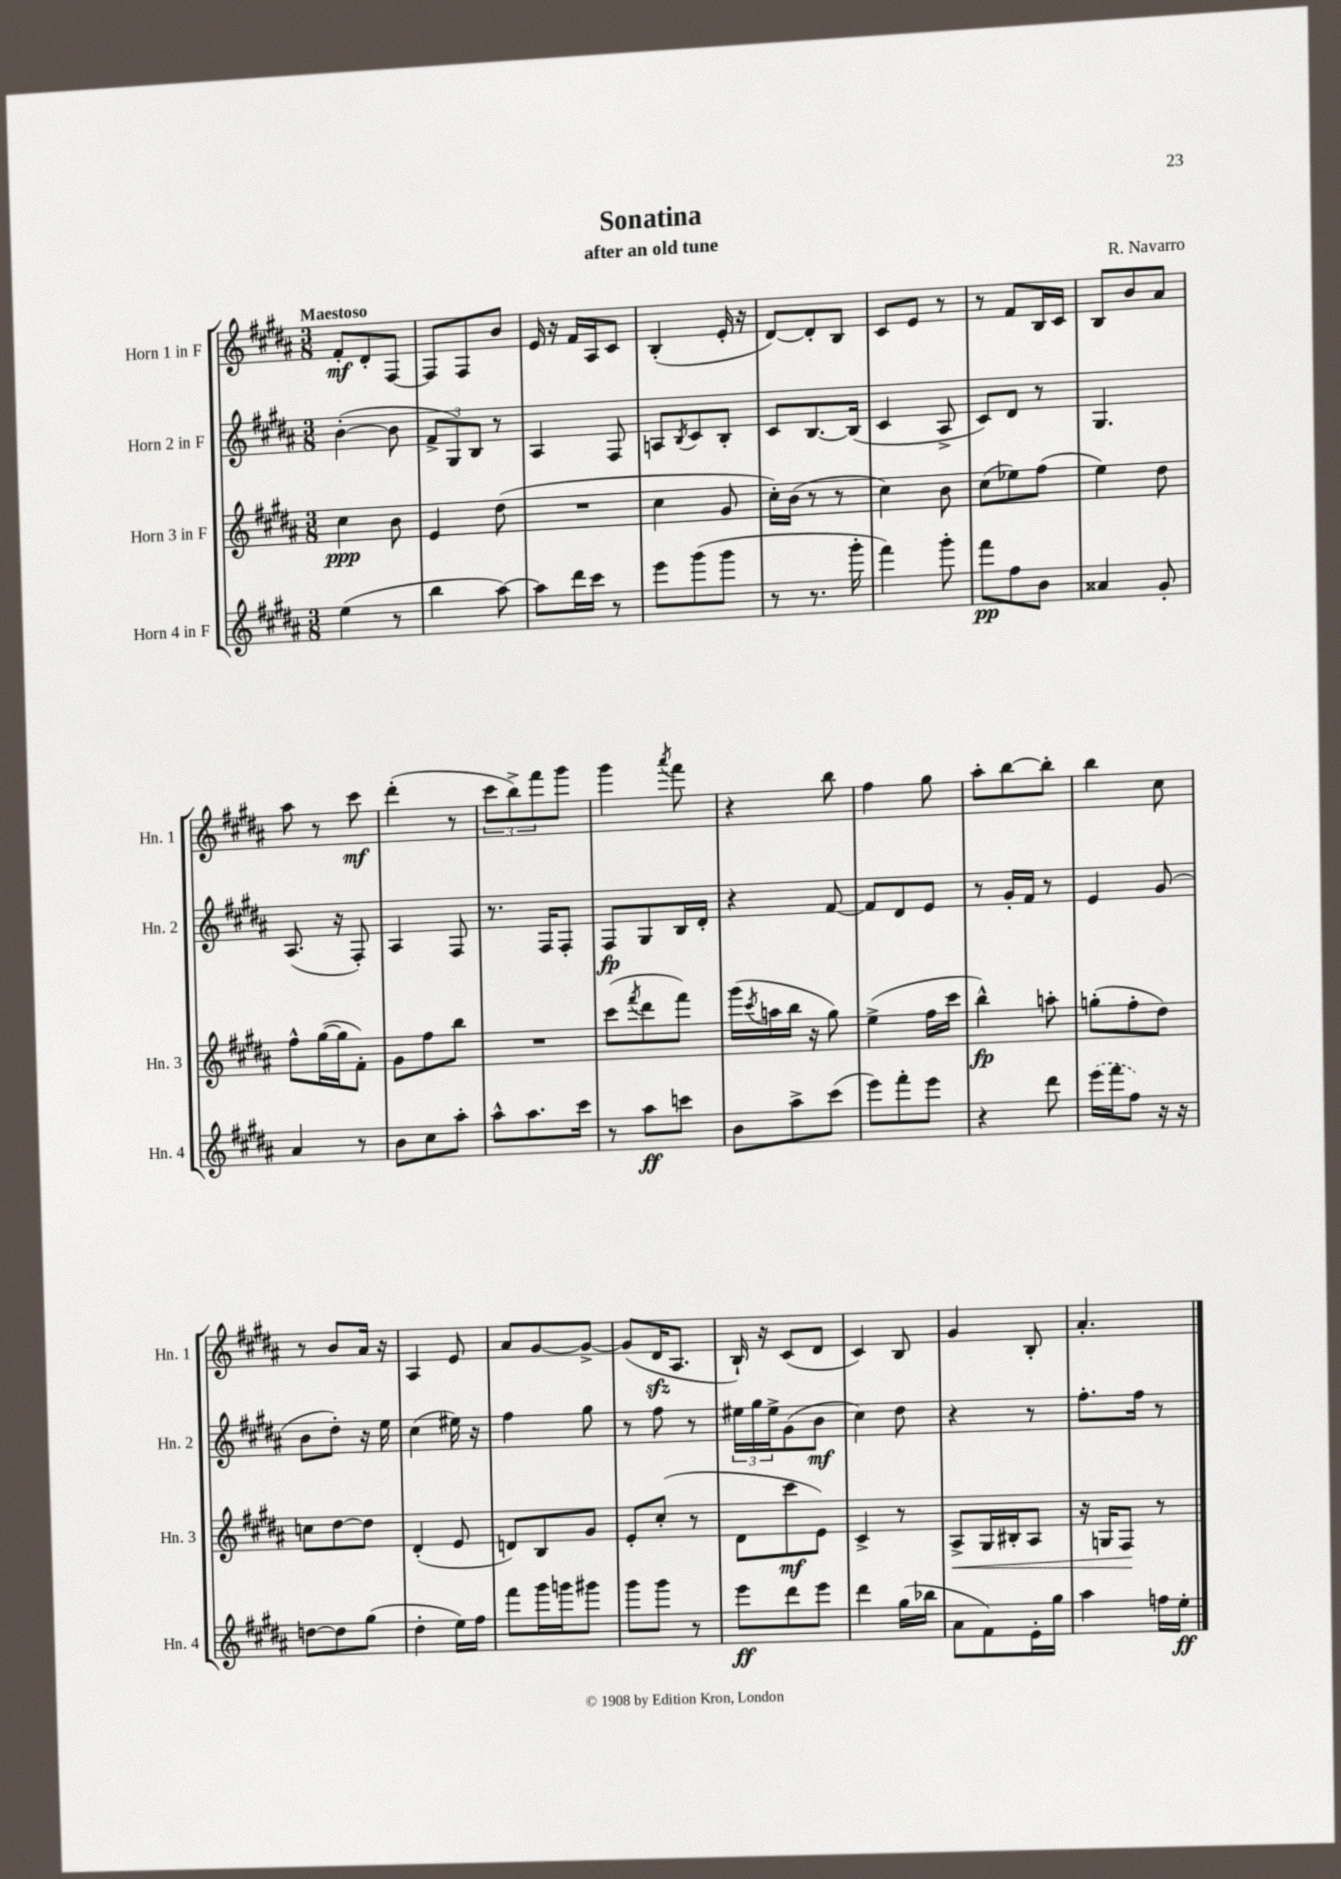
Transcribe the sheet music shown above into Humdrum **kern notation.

**kern	**dynam	**kern	**dynam	**kern	**dynam	**kern	**dynam
*part4	*part4	*part3	*part3	*part2	*part2	*part1	*part1
*staff4	*staff4	*staff3	*staff3	*staff2	*staff2	*staff1	*staff1
*I"Horn 4 in F	*	*I"Horn 3 in F	*	*I"Horn 2 in F	*	*I"Horn 1 in F	*
*I'Hn. 4	*	*I'Hn. 3	*	*I'Hn. 2	*	*I'Hn. 1	*
*clefG2	*	*clefG2	*	*clefG2	*	*clefG2	*
*k[f#c#g#d#a#]	*	*k[f#c#g#d#a#]	*	*k[f#c#g#d#a#]	*	*k[f#c#g#d#a#]	*
*M3/8	*	*M3/8	*	*M3/8	*	*M3/8	*
=1	=1	=1	=1	=1	=1	=1	=1
!	!	!	!	!	!	!LO:TX:a:B:t=Maestoso	!
(4ee\	.	4cc#\	ppp	([4b'\	.	8f#'/L	mf
.	.	.	.	.	.	8d#'/	.
8r	.	8b\	.	8b\]	.	[8F#/J	.
=2	=2	=2	=2	=2	=2	=2	=2
4bb\	.	4e/	.	12f#^/L	.	8F#/L]	.
.	.	.	.	12G#/)	.	.	.
.	.	.	.	.	.	8F#/	.
.	.	.	.	12B/J	.	.	.
[8aa#\)	.	(8dd#\	.	8r	.	8b/J	.
=3	=3	=3	=3	=3	=3	=3	=3
8aa#\L]	.	4.r	.	4A#/	.	16e/	.
.	.	.	.	.	.	16r	.
16ddd#\L	.	.	.	.	.	16f#/LL	.
16ccc#\JJ	.	.	.	.	.	16A#/J	.
8r	.	.	.	8F#/	.	8c#/J	.
=4	=4	=4	=4	=4	=4	=4	=4
8eee\L	.	4cc#\	.	8An/L	.	(4B'/	.
.	.	.	.	8qB/	.	.	.
(8ggg#\	.	.	.	8c#/	.	.	.
8ggg#\J	.	8g#/	.	8B'/J	.	16e'/	.
.	.	.	.	.	.	16r	.
=5	=5	=5	=5	=5	=5	=5	=5
8r	.	16cc#'\LL)	.	8c#/L	.	[8d#/L)	.
.	.	(16b\JJ	.	.	.	.	.
8.r	.	8r	.	[8.B/	.	8d#'/]	.
.	.	8r	.	.	.	8B/J	.
16ggg#'\	.	.	.	(16B/Jk]	.	.	.
=6	=6	=6	=6	=6	=6	=6	=6
4fff#\)	.	4cc#\)	.	4c#/	.	8c#/L	.
.	.	.	.	.	.	8e/J	.
8ggg#'\	.	8b\	.	8A#^/	.	8r	.
=7	=7	=7	=7	=7	=7	=7	=7
8fff#\L	pp	(8cc#\L	.	8c#/L)	.	8r	.
8ff#\	.	8ee-X\)	.	8d#/J	.	8f#/L	.
8b\J	.	(8ff#\J	.	8r	.	16B/L	.
.	.	.	.	.	.	16c#/JJ	.
=8	=8	=8	=8	=8	=8	=8	=8
4a##X/	.	4ee\)	.	4.G#/	.	8B/L	.
.	.	.	.	.	.	8b/	.
8g#'/	.	8dd#\	.	.	.	8a#/J	.
!!LO:LB:g=z
=9	=9	=9	=9	=9	=9	=9	=9
4a#/	.	8ff#^^\L	.	(8.A#/	.	8aa#\	.
.	.	([16gg#\L	.	.	.	8r	.
.	.	16gg#\J]	.	16r	.	.	.
8r	.	8f#'\J)	.	8F#'/)	.	8ccc#\	mf
=10	=10	=10	=10	=10	=10	=10	=10
8b\L	.	8g#\L	.	4A#/	.	(4ddd#'\	.
8cc#\	.	8ff#\	.	.	.	.	.
8aa#'\J	.	8bb\J	.	8F#/	.	8r	.
=11	=11	=11	=11	=11	=11	=11	=11
8aa#^^\L	.	4.r	.	8.r	.	12ccc#\L	.
.	.	.	.	.	.	12bb^\)	.
8.aa#\	.	.	.	.	.	.	.
.	.	.	.	.	.	12fff#\	.
.	.	.	.	16F#/KL	.	.	.
.	.	.	.	8F#'/J	.	8ggg#\J	.
16ccc#\Jk	.	.	.	.	.	.	.
=12	=12	=12	=12	=12	=12	=12	=12
8r	.	(8ccc#\L	.	8F#/L	fp	4ggg#\	.
.	.	8qfff#/	.	.	.	.	.
8aa#\L	ff	8ddd#\	.	8G#/	.	.	.
.	.	.	.	.	.	8qaaa#/	.
8cccn\J	.	8fff#\J)	.	16B/L	.	8fff#\	.
.	.	.	.	16d#'/JJ	.	.	.
=13	=13	=13	=13	=13	=13	=13	=13
8b\L	.	(16ggg#\LL	.	4r	.	4r	.
.	.	8qccc#/	.	.	.	.	.
.	.	16aan\	.	.	.	.	.
8aa#^\	.	16bb\JJ	.	.	.	.	.
.	.	16r	.	.	.	.	.
(8ccc#\J	.	8gg#\)	.	[8f#/	.	8bb\	.
=14	=14	=14	=14	=14	=14	=14	=14
8eee\L)	.	(4ee^\	.	8f#/L]	.	4ff#\	.
8fff#'\	.	.	.	8d#/	.	.	.
8eee\J	.	16ff#\LL	.	8e/J	.	8gg#\	.
.	.	16ccc#\JJ	.	.	.	.	.
=15	=15	=15	=15	=15	=15	=15	=15
4r	.	4bb^^\)	fp	8r	.	8aa#'\L	.
.	.	.	.	16g#'/LL	.	[8bb\	.
.	.	.	.	16f#/JJ	.	.	.
8ddd#\	.	8aan'\	.	8r	.	8bb'\J]	.
=16	=16	=16	=16	=16	=16	=16	=16
(16eee\LL	.	(8ggn'\L	.	4e/	.	4bb\	.
16fff#\J	.	.	.	.	.	.	.
8ff#\J)	.	8ff#'\	.	.	.	.	.
16r	.	8dd#\J)	.	(8g#/	.	8cc#\	.
16r	.	.	.	.	.	.	.
!!LO:LB:g=z
=17	=17	=17	=17	=17	=17	=17	=17
[8ddn\L	.	8ccn\L	.	8b\L	.	8r	.
8dd\]	.	[8dd#\	.	8dd#'\J)	.	8b/L	.
(8gg#\J	.	8dd#\J]	.	16r	.	16a#/Jk	.
.	.	.	.	16ee\	.	16r	.
=18	=18	=18	=18	=18	=18	=18	=18
4dd#'\	.	(4d#'/	.	(4cc#\	.	4A#/	.
16ee\LL)	.	8e/	.	16ee#X\)	.	8e/	.
16ff#\JJ	.	.	.	16r	.	.	.
=19	=19	=19	=19	=19	=19	=19	=19
8fff#\L	.	8dn/L)	.	4ff#\	.	8a#/L	.
16ggg#\L	.	8B/	.	.	.	[8g#/	.
16gggn\J	.	.	.	.	.	.	.
8ggg#X\J	.	8g#/J	.	8gg#\	.	8g#^/J_	.
=20	=20	=20	=20	=20	=20	=20	=20
8ggg#\L	.	8e'/L	.	8r	.	(8g#/L]	.
8ggg#\J	.	(8cc#'/J	.	8ff#\	.	16d#zz/K	.
.	.	.	.	.	.	8.A#/J	.
8r	.	8r	.	8r	.	.	.
=21	=21	=21	=21	=21	=21	=21	=21
8eee\L	ff	8d#\L	.	24ee#X\LL	.	16B`/)	.
.	.	.	.	24gg#\	.	.	.
.	.	.	.	.	.	16r	.
.	.	.	.	24ee#^\J	.	.	.
8ddd#\	.	8ccc#\	mf	(8g#\	.	(8c#/L	.
8eee\J	.	8e\J)	.	8b\J	mf	8d#/J	.
=22	=22	=22	=22	=22	=22	=22	=22
4ddd#\	.	4c#^/	.	4cc#\)	.	4c#/)	.
(16gg#\LL	.	8r	.	8dd#\	.	8B/	.
16bb-X\JJ	.	.	.	.	.	.	.
=23	=23	=23	=23	=23	=23	=23	=23
!	!	!	!LO:HP:b	!	!	!	!
8a#\L	.	8A#^/L	<	4r	.	4g#/	.
8f#\)	.	16G#/L	.	.	.	.	.
.	.	16B#X'/J	.	.	.	.	.
16e'\L	.	8A#/J	.	8r	.	8B'/	.
16gg#\JJ	.	.	.	.	.	.	.
=24	=24	=24	=24	=24	=24	=24	=24
4aa#\	.	16r	.	8.ff#'\L	.	4.a#'/	.
.	.	16Gn/KL	.	.	.	.	.
.	.	8F#/J	.	.	.	.	.
.	.	.	.	16ff#\Jk	.	.	.
16ffn\LL	.	8r	[	8r	.	.	.
16ee'\JJ	ff	.	.	.	.	.	.
==	==	==	==	==	==	==	==
*-	*-	*-	*-	*-	*-	*-	*-
